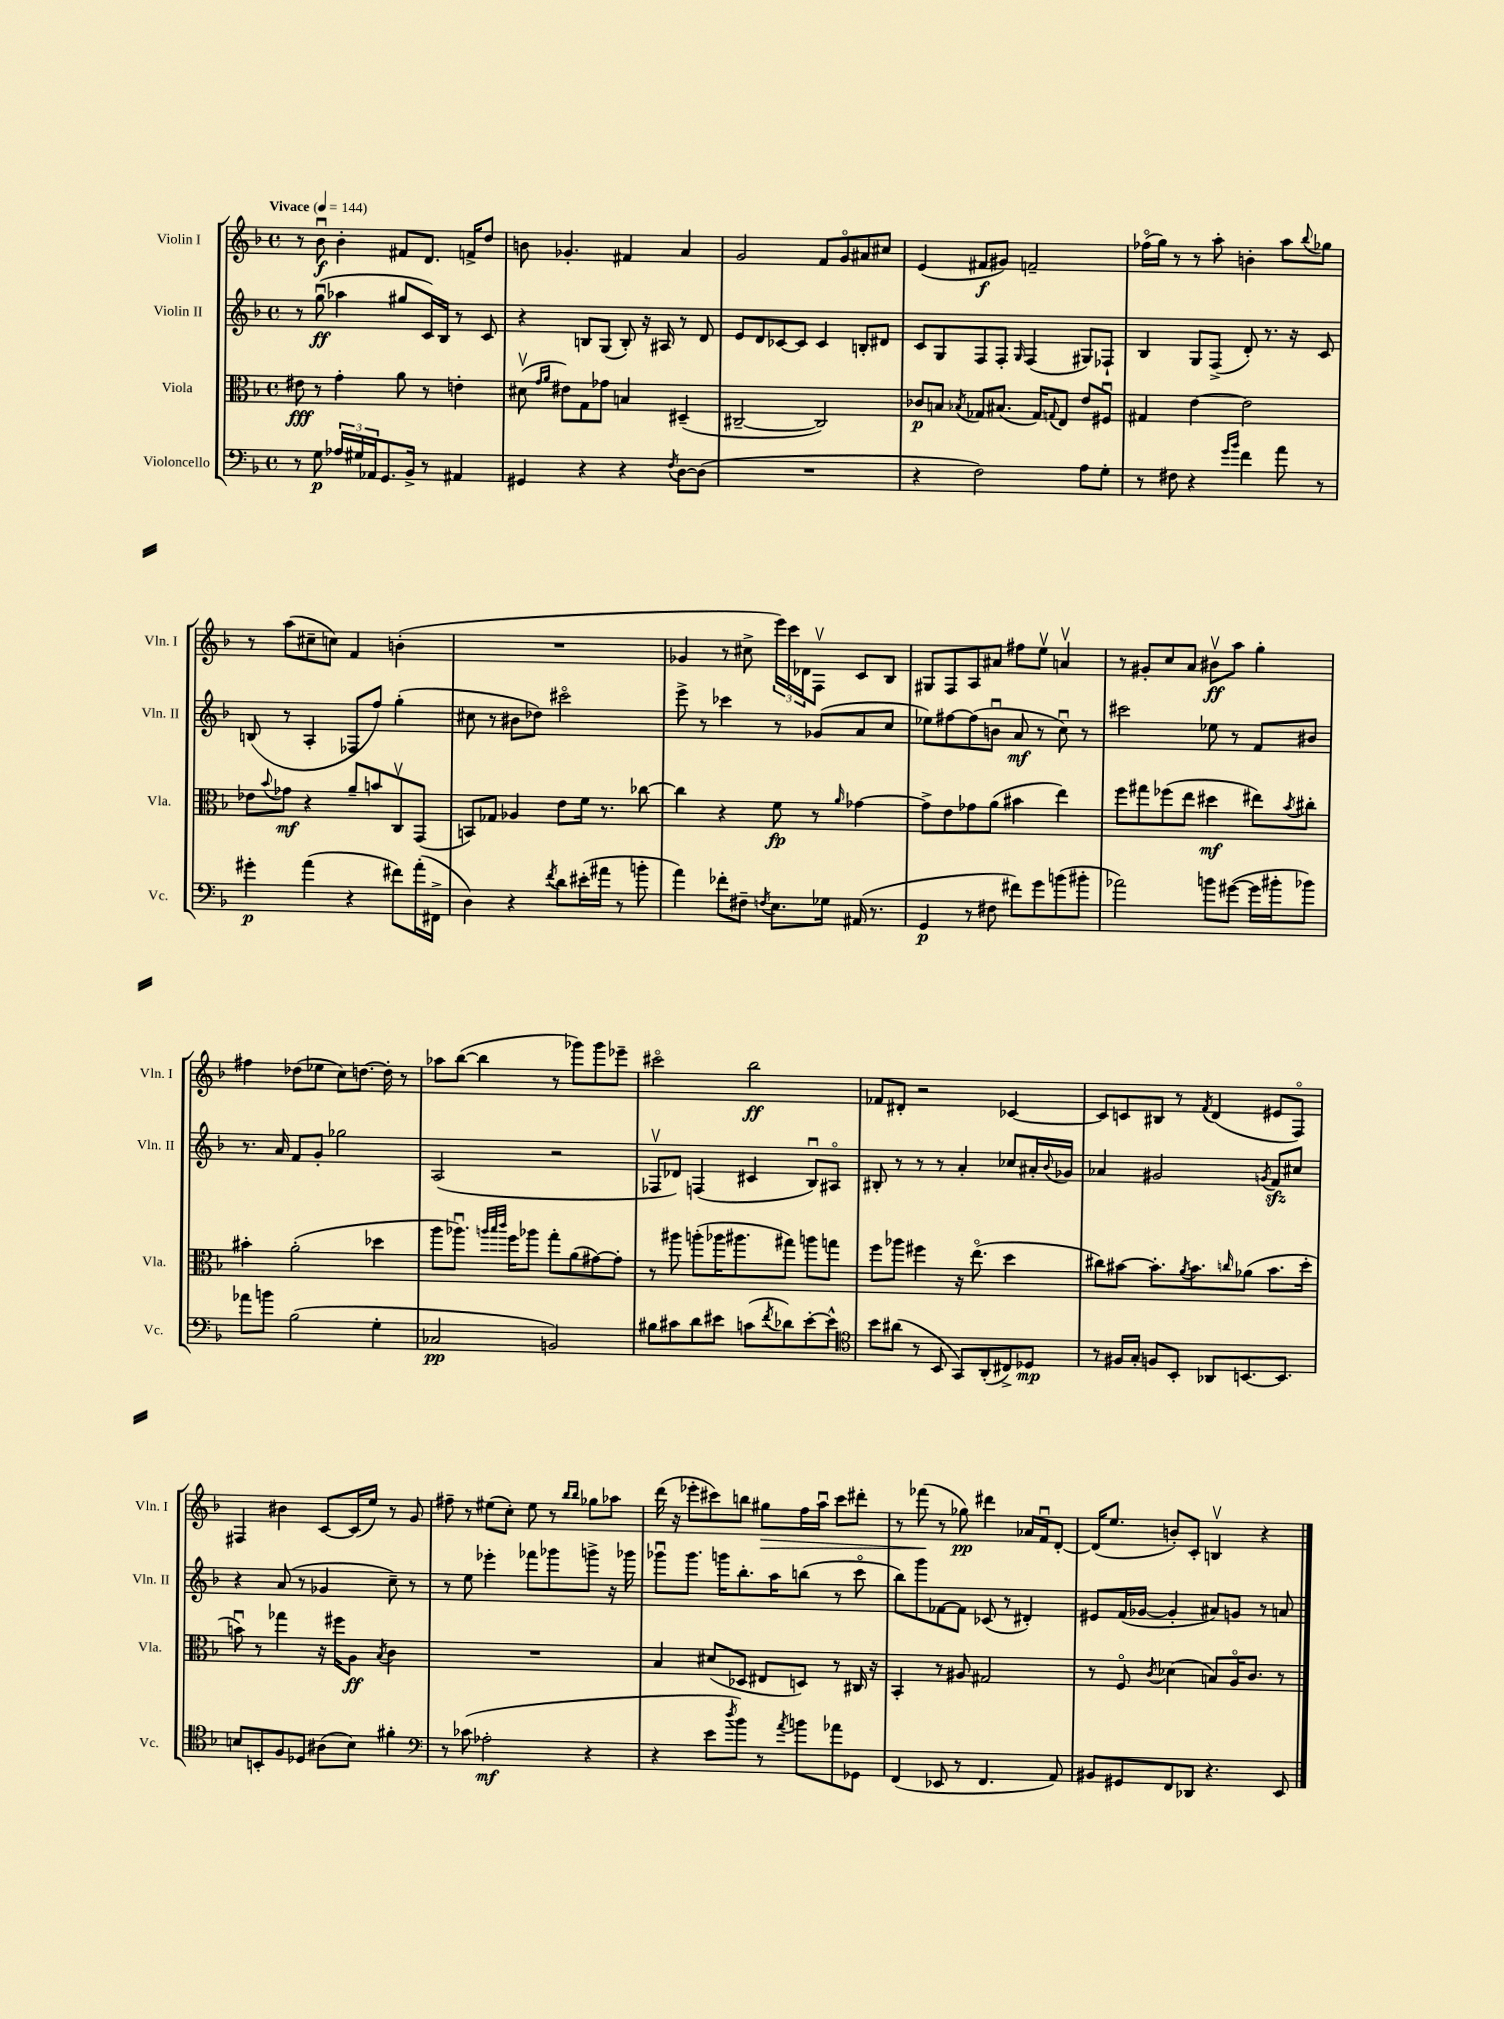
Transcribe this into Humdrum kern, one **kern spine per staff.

**kern	**kern	**kern	**kern
*staff4	*staff3	*staff2	*staff1
*clefF4	*clefC3	*clefG2	*clefG2
*k[b-]	*k[b-]	*k[b-]	*k[b-]
*M4/4	*M4/4	*M4/4	*M4/4
*met(c)	*met(c)	*met(c)	*met(c)
*MM144	*MM144	*MM144	*MM144
8r	8e#\	8r	8r
8G\	8r	(8ggu\	8b-u\
24A-/LL	4g'\	4aa-\	4b-'\
24G#/	.	.	.
24AA-/J	.	.	.
8.GG/	.	.	.
.	8a\	8gg#/L	8f#/L
16BB-^/Jk	.	.	.
8r	8r	16c/L)	8.d/J
.	.	16B-/JJ	.
4AA#/	4e'\	8r	.
.	.	.	16f^/LK
.	.	8c/	8dd/J
=	=	=	=
4GG#/	(8d#v\	4r	8b\
.	16qqg/LL	.	.
.	16qqa/JJ	.	.
.	8e#\L)	.	4.g-'/
4r	8G\	8B/L	.
.	8g-\J	(8G/J	.
4r	4B/	8B'/)	4f#/
.	.	16r	.
.	.	16A#/	.
8qF/	.	.	.
[8D\L	(4D#~/	8r	4a/
(8D\]J	.	8d/	.
=	=	=	=
1r	[2C#~/	8e/L	2g/
.	.	8d/	.
.	.	[8c-/	.
.	.	8c-/]J	.
.	2C#/])	4c-/	8f/L
.	.	.	8go/
.	.	8B'/L	8a#/
.	.	8d#/J	8cc#/J
=	=	=	=
4r	8c-/L	8c/L	(4e/
.	8B/J	8G/	.
.	8qB-/	.	.
2F\)	8G-/L	8F/	8f#/L
.	(8.B#/J	8F'/J	8g#/J)
.	.	16qqG/	.
.	.	(4F/	2f~/
.	16G-/LK)	.	.
.	8qqG/	.	.
.	8E/J	.	.
8A\L	8e/L	8G#/L)	.
8G'\J	8F#u/J	8F-`/J	.
=	=	=	=
8r	4G#/	4B-/	(16ff-o\LL
.	.	.	16gg\JJ)
8F#\	.	.	8r
4r	[4e\	8G/L	8r
.	.	(8F^/J	8aa'\
16qqg/LL	.	.	.
16qqb-/JJ	.	.	.
4f\	2e\]	8d'/)	4b'\
.	.	8.r	.
8a\	.	.	8aa\L
.	.	16r	.
.	.	.	8qqbb-/
8r	.	8c/	8gg-\J
=	=	=	=
4g#'\	8e-\L	(8B/	8r
.	8qqb-/	.	.
.	8g-\J	8r	(8aa\L
(4a\	4r	4A'/	8cc#~\
.	.	.	8cc\J)
4r	8a~/L	8F-/L	4f/
.	8b/	8ff/J)	.
8f#\L)	8Cv/	(4gg'\	(4b'\
(16a'\L	(8GG/J	.	.
16FF#^\JJ	.	.	.
=	=	=	=
4D\)	8BB/L)	8cc#\	1r
.	8G-/J	8r	.
4r	4A-/	8b#\L	.
.	.	8dd-\J)	.
8qf/	.	.	.
8d\L	8e\L	2ccc#o\	.
(16e#'\L	16f\Jk	.	.
16a#\JJ	8.r	.	.
8r	.	.	.
8b'\	[8cc-\	.	.
=	=	=	=
4a\)	4cc-\]	8eee^\	4g-/
.	.	8r	.
8f-'\L	4r	4ccc-\	8r
8F#~\J	.	.	8cc#^\
8qF/	.	.	.
8.E\L	8f\	8r	24eee\LL)
.	.	.	24ccc\
.	.	.	24d-\J
.	8r	(8g-/L	8Fv\J
16G-\Jk	.	.	.
.	16qqa/	.	.
(16AA#/	[4g-\	8a/	8c/L
8.r	.	.	.
.	.	8cc/J	8B-/J
=	=	=	=
4GG/	8g-^\]L	8ee-\L)	8G#/L
.	8e\	[8ff#\	8F/
8r	8g-\	(8ff#\]	8A/
8F#\	(8a\J	8bu\J	8a#/J
8f#\L)	4b#\	8a/	8ff#\L
8g\	.	8r	8eev\J
(8b\	4ee\)	8ccu\)	4av/
8b#'\J	.	8r	.
=	=	=	=
2a-\)	8ff\L	2ccc#\	8r
.	8gg#\	.	8g#'/L
.	(8ff-\	.	8cc/
.	8ee\J	.	8a/J
8b\L	4dd#\	8ee-\	8b#v\L
([8g#\J	.	8r	8aa\J
16g#\]LL	8ee#\L)	8f/L	4gg'\
16b#'\J	.	.	.
.	8qb-/	.	.
8b-\J)	8cc#'\J	8b#/J	.
=	=	=	=
8a-\L	4b#'\	8.r	4ff#\
8b\J	.	.	.
.	.	16a/	.
(2B-\	(2a'\	8f/L	(8dd-\L
.	.	8g'/J	8ee-\J
.	.	2gg-\	8cc\L)
.	.	.	[8.dd\J
4G'\	4dd-\	.	.
.	.	.	16dd'\]
.	.	.	8r
=	=	=	=
2C-/	8aa\L	(2A/	8aa-\L
.	8.aa-u\J)	.	([8bb-\J
.	.	.	4bb-\]
.	32qqaa/LLL	.	.
.	32qqbb-/	.	.
.	32qqccc/JJJ	.	.
.	16ff\LK	.	.
.	8aa-\J	.	.
2BB/)	8gg'\L	2r	8r
.	(8a\	.	8ggg-\L)
.	[8g#\)	.	8ggg-\
.	8g#'\]J	.	8eee-~\J
=	=	=	=
8B#\L	8r	8F-v/L	2ccc#o\
8c#\	8aa#\	8d-/J)	.
8d\	(8aa'\L	(4F/	.
8e#\J	16aa-\K	.	.
.	8.aa#\	.	.
(8c\L	.	4c#/	2bb-\
8qf/	.	.	.
8d-\)	8gg#\J)	.	.
[8e#'\	8aa\L	8B-u/L)	.
8e#^^\]J	8gg\J	8A#o/J	.
=	=	=	=
*clefC4	*	*	*
8b-\L	8ff\L	8B#'/	8f-/L
(8a#\J	8aa-\J	8r	8d#'/J
8r	4ff#\	8r	2r
8BB-/	.	8r	.
8GG/L)	16r	4a'/	.
.	(8.eeo\	.	.
(8AA'/	.	.	.
8C#^/)	4dd\	8cc-/L	[4c-/
8D-/J	.	16a#'/L	.
.	.	8qqb-/	.
.	.	16g-/JJ	.
=	=	=	=
8r	8cc#\L)	4a-/	8c-/]L
16F#/LL	[8b#\J	.	8c/
16G'/JJ	.	.	.
8F/L	8.b#'\]L	2g#/	8B#/J
8BB-'/J	.	.	8r
.	8qa/	.	.
.	8.b#\	.	.
.	.	.	8qf/
8AA-/L	.	.	(4d/
.	16qqcc/	.	.
[8.BB/	(8a-\J	.	.
.	.	8qg/	.
.	8.b#\L	8f/L	8e#/L
8.BB/]J	.	.	.
.	.	8cc#/J	8Fo/J)
.	16dd'\Jk	.	.
=	=	=	=
8B/L	8bu\)	4r	4F#/
8BB'/	8r	.	.
8F/	4gg-\	(8a/	4b#\
8D-/J	.	8r	.
(8A#\L	16r	4g-/	[8c/L
.	16ff#\LK	.	.
8B\J)	8A\J	.	(16c/]L
.	.	.	16ee/JJ)
.	8qB-/	.	.
4f#'\	4c\	8cc~\)	8r
.	.	8r	8g/
=	=	=	=
*clefF4	*	*	*
8r	1r	8r	8ff#~\
(8c-\	.	8ee\	8r
2A-'\	.	4eee-'\	(8ee#\L
.	.	.	8cc'\J)
.	.	8fff-\L	8ee#\
.	.	8ggg-\	8r
.	.	.	16qqbb-/LL
.	.	.	16qqbb-/JJ
4r	.	8ggg^\J	8gg-\L
.	.	16r	8aa-\J
.	.	16ggg-\	.
=	=	=	=
4r	4B-/	8ggg-u\L	(16ddd\
.	.	.	16r
.	.	8.ggg-\J	8eee-'\L
8e\L	(8d#/L	.	8ccc#\)
.	.	16ggg\LK	.
8qdd/	.	.	.
8b-\J)	8D-/J	8.bb-'\	8bb\J
8r	8E#/L	.	8gg#\L
.	.	16aa\K	.
8qa/	.	.	.
8b\L	8D/J)	(8bb\J	16ff\L
.	.	.	16aau\JJ
8a-\	8r	8r	8ccc#\L
8GG-\J	16C#/	8ccco\	8ddd#'\J
.	16r	.	.
=	=	=	=
(4FF/	4BB-'/	8bb-\L)	8r
.	.	8ggg\	(8fff-\
8EE-/	8r	[8f-\	8r
8r	8A#/	8f-\]J	8gg-\)
4.FF/	2G#/	(8c-/	4ddd#\
.	.	8r	.
.	.	4d#'/)	16a-/LL
.	.	.	16fu/J
8AA/)	.	.	[8d'/J
=	=	=	=
8BB#/L	8r	8e#/L	(16d/]LK
.	.	.	8.ee/J
8GG#/	8Fo/	(16f/L	.
.	.	[16g-/JJ	.
.	8qc/	.	.
8FF/	(4d-\	4g-'/]	8b'/L)
8DD-/J	.	.	8c'/J
4.r	8B/L)	8a#/L)	4Bv/
.	16Ao/K	8g/J	.
.	8.c/J	.	.
.	.	8r	4r
8EE/	8r	8a/	.
==	==	==	==
*-	*-	*-	*-
